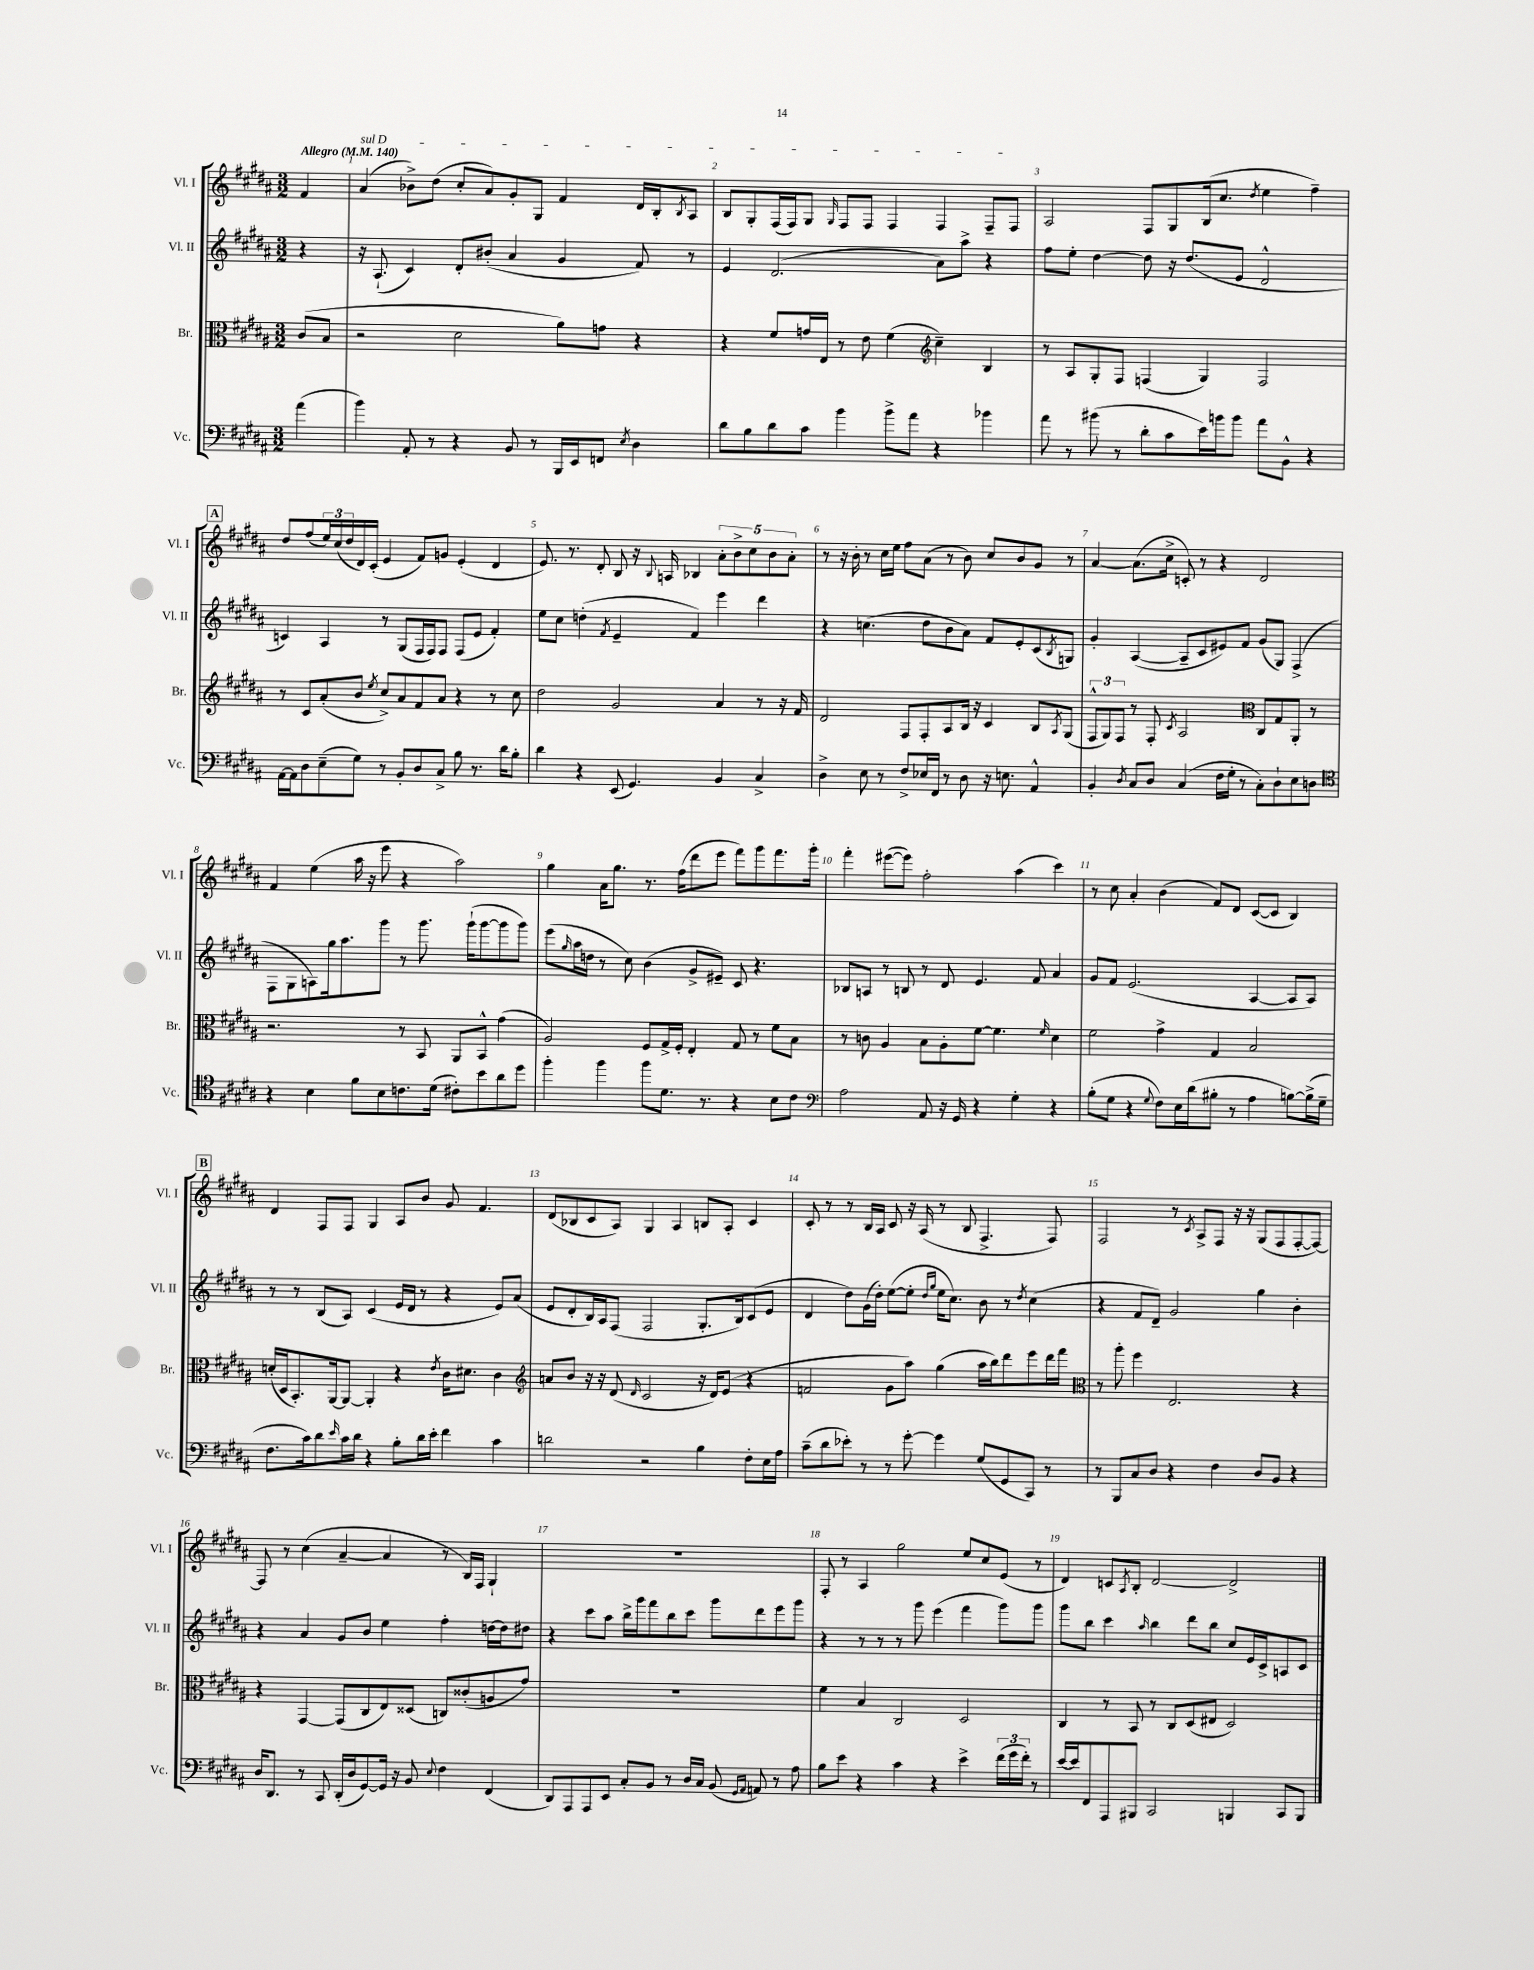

**kern	**kern	**kern	**kern
*part4	*part3	*part2	*part1
*staff4	*staff3	*staff2	*staff1
*I"Vc.	*I"Br.	*I"Vl. II	*I"Vl. I
*I'Vc.	*I'Br.	*I'Vl. II	*I'Vl. I
*clefF4	*clefC3	*clefG2	*clefG2
*k[f#c#g#d#a#]	*k[f#c#g#d#a#]	*k[f#c#g#d#a#]	*k[f#c#g#d#a#]
*M3/2	*M3/2	*M3/2	*M3/2
*MM140	*MM140	*MM140	*MM140
=	=	=	=
!	!	!	!LO:TX:a:B:t=Allegro
(4a#\	(8c#/L	4r	4f#/
.	8B/J	.	.
=1	=1	=1	=1
!	!	!	!LO:TX:a:i:t=sul D
4b\)	2r	16r	(4a#/
.	.	(8.A#`/	.
8AA#'/	.	4c#/)	8b-X^\L)
8r	.	.	(8dd#\J
4r	2d#\	8d#'/L	8cc#'/L
.	.	(8b#X'/J	8a#/)
8BB/	.	4a#/	8g#'/
8r	.	.	8G#/J
16BBB/LL	8a#\L)	4g#/	4f#/
16EE/J	.	.	.
8FFn/J	8gn\J	.	.
8qE/	.	.	.
4D#\	4r	8f#/)	16d#/LL
.	.	.	16B'/J
.	.	.	8qB/
.	.	8r	8A#/J
=2	=2	=2	=2
8d#\L	4r	4e/	8B/L
8B\	.	.	8G#'/
8d#\	8f#/L	(2.d#/	(16F#/L
.	.	.	16F#/J)
8c#\J	16gn/L	.	8G#/J
.	16E/JJ	.	.
.	.	.	16qqG#/
4b\	8r	.	8F#/L
.	8e\	.	8F#/J
8b^\L	(4f#\	.	4F#/
8a#\J	.	.	.
*	*clefG2	*	*
4r	4cc#~\)	8a#\L)	4F#/
.	.	8aa#^\J	.
4b-X\	4B/	4r	8F#~/L
.	.	.	8F#/J
=3	=3	=3	=3
8a#\	8r	8ff#\L	2A#/
8r	8A#/L	8ee'\J	.
(8b#X\	8G#'/	[4dd#\	.
8r	8F#/J	.	.
8d#'\L	(4Fn/	8dd#\]	8F#/L
8c#\	.	16r	8G#/
.	.	(8.dd#/L	.
16e\L)	4G#/)	.	(16B/k
16bn\J	.	.	8.cc#/J
8b\J	.	8e/J	.
.	.	.	8qdd#/
8a#\L	2F/	2d#^^/	4ee\
8BB^^\J	.	.	.
4r	.	.	4ff#~\)
!!LO:LB:g=z
!!LO:REH:place=s1:t=A
=4	=4	=4	=4
[16AA#\LL	8r	4cn/)	8dd#/L
16AA#\J]	.	.	.
8D#\	8c#/L	.	(8ff#/
(8E~\	(8a#'/	4A#/	24ee/L)
.	.	.	(24cc#/
.	.	.	24dd#/
8G#\J)	8b/J	.	16d#/)
.	.	.	(16c#'/JJ
.	8qee/	.	.
8r	8cc#^/L)	8r	4e/
8BB'/L	8a#/	(8G#/L	.
8D#/	8f#/	16F#/L	8f#/L)
.	.	16F#/J)	.
8C#^/J	8a#/J	8F#/J	8gn/J
8B\	4r	(8F#/L	(4e'/
8.r	.	8e/J	.
.	8r	4f#'/)	4d#/
16d#\KL	.	.	.
8B'\J	8cc#\	.	.
=5	=5	=5	=5
4d#\	2dd#\	8ee\L	8.e/)
.	.	8cc#\J	.
.	.	.	8.r
4r	.	(4ddn'\	.
.	.	.	8d#'/
.	.	8qf#/	.
(8EE/	2g#/	4e~/	8B/
4.GG#/)	.	.	16r
.	.	.	8qqB/
.	.	.	16An/
.	.	4f#/)	4B-X/
4BB/	4a#/	4eee\	10a#'\L
.	.	.	10b^\
.	.	.	10cc#\
4C#^/	8r	4ddd#\	.
.	.	.	10b\
.	16r	.	.
.	.	.	10a#'\J
.	16f#/	.	.
=6	=6	=6	=6
4D#^\	2d#/	4r	8r
.	.	.	16r
.	.	.	16b'\
8E\	.	(4.ccn\	8r
8r	.	.	16cc#\LL
.	.	.	16ee\JJ
8F#^/L	8F#/L	.	8ff#\L
16E-X/L	8F#'/	8dd#\L	(8a#\J
16FF#/JJ	.	.	.
8r	8A#/	8b\	8r
8D#\	16B/Jk	8a#\J)	8b\)
.	16r	.	.
16r	4c#/	8f#/L	8cc#/L
8.En\	.	.	.
.	.	8e'/	8b/
4AA#^^/	8B/L	(8c#/	8g#/J
.	8qA#/	8qB/	.
.	(8G#/J	8Gn/J)	8r
=7	=7	=7	=7
4BB'/	12F#^^/L	4g#'/	[4a#/
.	12G#/)	.	.
.	12F#/J	.	.
8qD#/	.	.	.
8C#/L	8r	([4A#/	(8.a#\L]
8D#/J	8F#'/	.	.
.	.	.	16cc#^\Jk
.	8qc#/	.	.
(4C#/	2A#/	8A#~/L]	8cn'/)
.	.	8c#/	8r
16F#\LL	.	8e#X/)	4r
16G#'\JJ	.	.	.
8r	.	8f#/J	.
*	*clefC3	*	*
8C#'\L)	8C#/L	(8g#/L	2d#/
8D#`\	8G#/	8G#/J)	.
8E\	8AA#'/J	(4F#^/	.
8Dn\J	8r	.	.
!!LO:LB:g=z
=8	=8	=8	=8
*clefC4	*	*	*
4r	2.r	8F#\L	4f#/
.	.	8G#\	.
4B\	.	8An\)	(4ee\
.	.	16gg#\k	.
.	.	8.aa#\	.
8f#\L	.	.	16aa#\
.	.	.	16r
8B\	.	8ggg#\J	8eee\
8.cn\	8r	8r	4r
.	8BB/	8.ggg#\	.
(16d#\Jk	.	.	.
8c#X'\L)	8AA#/L	.	2aa#\)
.	.	(16ggg#`\KL	.
8b\	8BB^^/J	[8ggg#\	.
8a#\	(4g#\	8ggg#\]	.
8dd#\J	.	8ggg#\J)	.
=9	=9	=9	=9
4ff#'\	2A#/)	(8eee\L	4gg#\
.	.	16qqgg#/	.
.	.	16aa#\L	.
.	.	16ddn\JJ	.
4ff#\	.	8r	16a#\KL
.	.	.	8.gg#\J
.	.	8cc#\)	.
8ff#\L	8F#/L	(4b\	8.r
8.d#\J	16G#^/L	.	.
.	16F#'/JJ	.	(16ff#\KL
.	4E'/	8g#^/L	8ddd#\
8.r	.	.	.
.	.	8e#X~/J)	8eee\J
4r	8G#/	8c#/	8fff#\L)
.	8r	4.r	8ggg#\
8B\L	8f#\L	.	8.fff#\
8c#\J	8B\J	.	.
.	.	.	16ggg#'\Jk
=10	=10	=10	=10
*clefF4	*	*	*
2A#\	8r	8B-X/L	4fff#'\
.	8cn\	8An/J	.
.	4A#/	8r	([8eee#X\L
.	.	8Bn/	8eee#\J])
8AA#/	8B\L	8r	2ff#'\
16r	8A#'\	8d#/	.
16GG#/	.	.	.
4r	[8f#\J	4.e/	.
.	4.f#\]	.	.
4G#'\	.	.	(4aa#\
.	.	8f#/	.
.	16qqf#/	.	.
4r	4d#\	4a#/	4ccc#\)
=11	=11	=11	=11
(8B'\L	2f#\	8g#/L	8r
8G#\J	.	8f#/J	8cc#\
4r	.	(2.e/	4a#'/
8qqG#/	.	.	.
8F#\L)	4g#^\	.	(4b\
16E\L	.	.	.
(16d#\J	.	.	.
8B#X'\J	4G#/	.	8f#/L)
8r	.	.	8d#/J
4A#\	2B/	[4A#/	([8c#/L
.	.	.	8c#/J]
[8Bn\L)	.	8A#/L]	4B/)
(16B^\L]	.	8A#/J)	.
16G#~\JJ	.	.	.
!!LO:LB:g=z
!!LO:REH:place=s1:t=B
=12	=12	=12	=12
8.F#\L	(16dn'/LL	8r	4d#/
.	16D#/J	.	.
.	8.BB'/)	8r	.
16c#\k)	.	.	.
8d#\	.	(8B/L	8F#/L
.	[16AA#/k	.	.
16qqe/	.	.	.
16c#\L	8AA#/J_	8A#/J)	8F#/J
16d#\JJ	.	.	.
4r	4AA#'/]	(4c#/	4G#/
8B'\L	4r	16e/LL	8A#/L
.	.	16d#/JJ	.
16d#\L	.	8r	8b/J
16e'\JJ	.	.	.
.	8qe/	.	.
4f#\	16c#\KL	4r	8g#/
.	8.d#X\J	.	.
.	.	.	4.f#/
4c#\	4c#\	8e/L)	.
.	.	(8a#/J	.
=13	=13	=13	=13
*	*clefG2	*	*
2dn\	8an/L	8e/L	(8d#/L
.	8b/J	8d#'/	8B-X/
.	16r	16B/L)	8c#/
.	16r	16A#/J	.
.	(8d#/	(8F#/J	8A#/J)
.	16qqd#/	.	.
2r	2c#/	2F#/	4G#/
.	.	.	4A#/
4B\	16r	8.G#'/L	8Bn/L
.	16d#/KL)	.	.
.	(8e/J	.	8A#'/J
.	.	16B/k)	.
8F#'\L	4r	(8c#/	4c#/
16E\L	.	8e/J	.
16A#\JJ	.	.	.
=14	=14	=14	=14
(8c#~\L	2fn/	4d#/	8c#'/
8d#\	.	.	8r
8e-X'\J)	.	8dd#\L)	8r
8r	.	(16g#\L	16B/LL
.	.	16dd#'\JJ)	16A#/JJ
8r	8g#\L	([8ee\L	8c#/
[8g#'\	8aa#\J)	8ee'\J]	16r
.	.	.	(16A#/
.	.	16qqdd#/LL	.
.	.	16qqgg#/JJ	.
4g#\]	(4gg#\	16ee\KL	8r
.	.	8.cc#\J)	.
.	.	.	8B/
(8G#/L	16aa#\LL	8b\	4.F#^/
.	16bb\J)	.	.
8GG#/	8ddd#\	8r	.
.	.	8qdd#/	.
8CC#/J)	8eee\	(4cc#\	.
8r	16ddd#\L	.	8F#/)
.	16fff#\JJ	.	.
=15	=15	=15	=15
*	*clefC3	*	*
8r	8r	4r	2F#/
8BBB/L	8aa#'\	.	.
8C#/	4ff#\	8f#/L	.
8D#/J	.	8d#~/J)	.
4r	2.E/	2g#/	8r
.	.	.	8qc#/
.	.	.	8A#^/L
4F#\	.	.	8F#/J
.	.	.	16r
.	.	.	16r
8D#/L	.	4gg#\	(8G#/L
8BB/J	.	.	8F#/
4r	4r	4b'\	[8F#'/
.	.	.	8F#/J_)
!!LO:LB:g=z
=16	=16	=16	=16
16D#/KL	4r	4r	8F#/]
8.DD#/J	.	.	.
.	.	.	8r
8r	[4GG#/	4a#/	(4cc#\
8CC#/	.	.	.
(16DD#'/LL	(8GG#/L]	8g#/L	[4a#~/
16D#/J	.	.	.
[8GG#/)	8C#/	8b/J	.
16GG#/Jk]	8E/)	4ee\	4a#/]
16r	.	.	.
8BB/	(8D##X/J	.	.
8qqE/	.	.	.
4F#\	8Cn/L)	4ff#'\	8r
.	(8c##X'/	.	16B/LL)
.	.	.	16F#/JJ
(4FF#/	8An/	[16ddn\LL	4G#`/
.	.	16dd\J]	.
.	8g#/J)	8dd#X\J	.
=17	=17	=17	=17
8DD#/L)	1.r	4r	1.r
8AAA#/	.	.	.
8AAA#/	.	8ccc#\L	.
8EE/J	.	8aa#\J	.
8C#'/L	.	16bb^\LL	.
.	.	16ggg#\J	.
8BB/J	.	8fff#\	.
8r	.	8bb\	.
16D#/LL	.	8ccc#\J	.
16C#/JJ	.	.	.
(8BB/	.	8ggg#\L	.
16qqGG#/LL	.	.	.
16qqAA#/JJ	.	.	.
8AAn/)	.	8ddd#\	.
8r	.	8eee\	.
8A#\	.	8ggg#\J	.
=18	=18	=18	=18
8B\L	4f#\	4r	8F#'/
8e\J	.	.	8r
4r	4B/	8r	4A#/
.	.	8r	.
4c#\	2C#/	8r	2gg#\
.	.	8ggg#\	.
4r	.	(4eee\	.
4e^\	2D#/	4fff#\	8ee/L
.	.	.	8cc#/
(24f#\LL	.	8ggg#\L)	(8e/J
24g#\	.	.	.
24f#'\JJ)	.	.	.
8r	.	8ggg#\J	8r
=19	=19	=19	=19
[16e/LL	4C#/	8ggg#\L	4d#/)
16e/J]	.	.	.
8FF#/	.	8bb\J	.
8AAA#/	8r	4ccc#\	8cn/L
.	.	.	8qA#/
8BBB#X/J	8BB/	.	8B'/J
.	.	16qqaa#/	.
2CC#/	8r	4bb\	[2d#/
.	8C#/L	.	.
.	(8D#/	8ddd#\L	.
.	8E#X/J	8bb\J	.
4BBBn/	2D#/)	8cc#/L	2d#^/]
.	.	16e/L	.
.	.	16c#^/J	.
8CC#/L	.	8An/	.
8BBB/J	.	8c#/J	.
==	==	==	==
*-	*-	*-	*-
